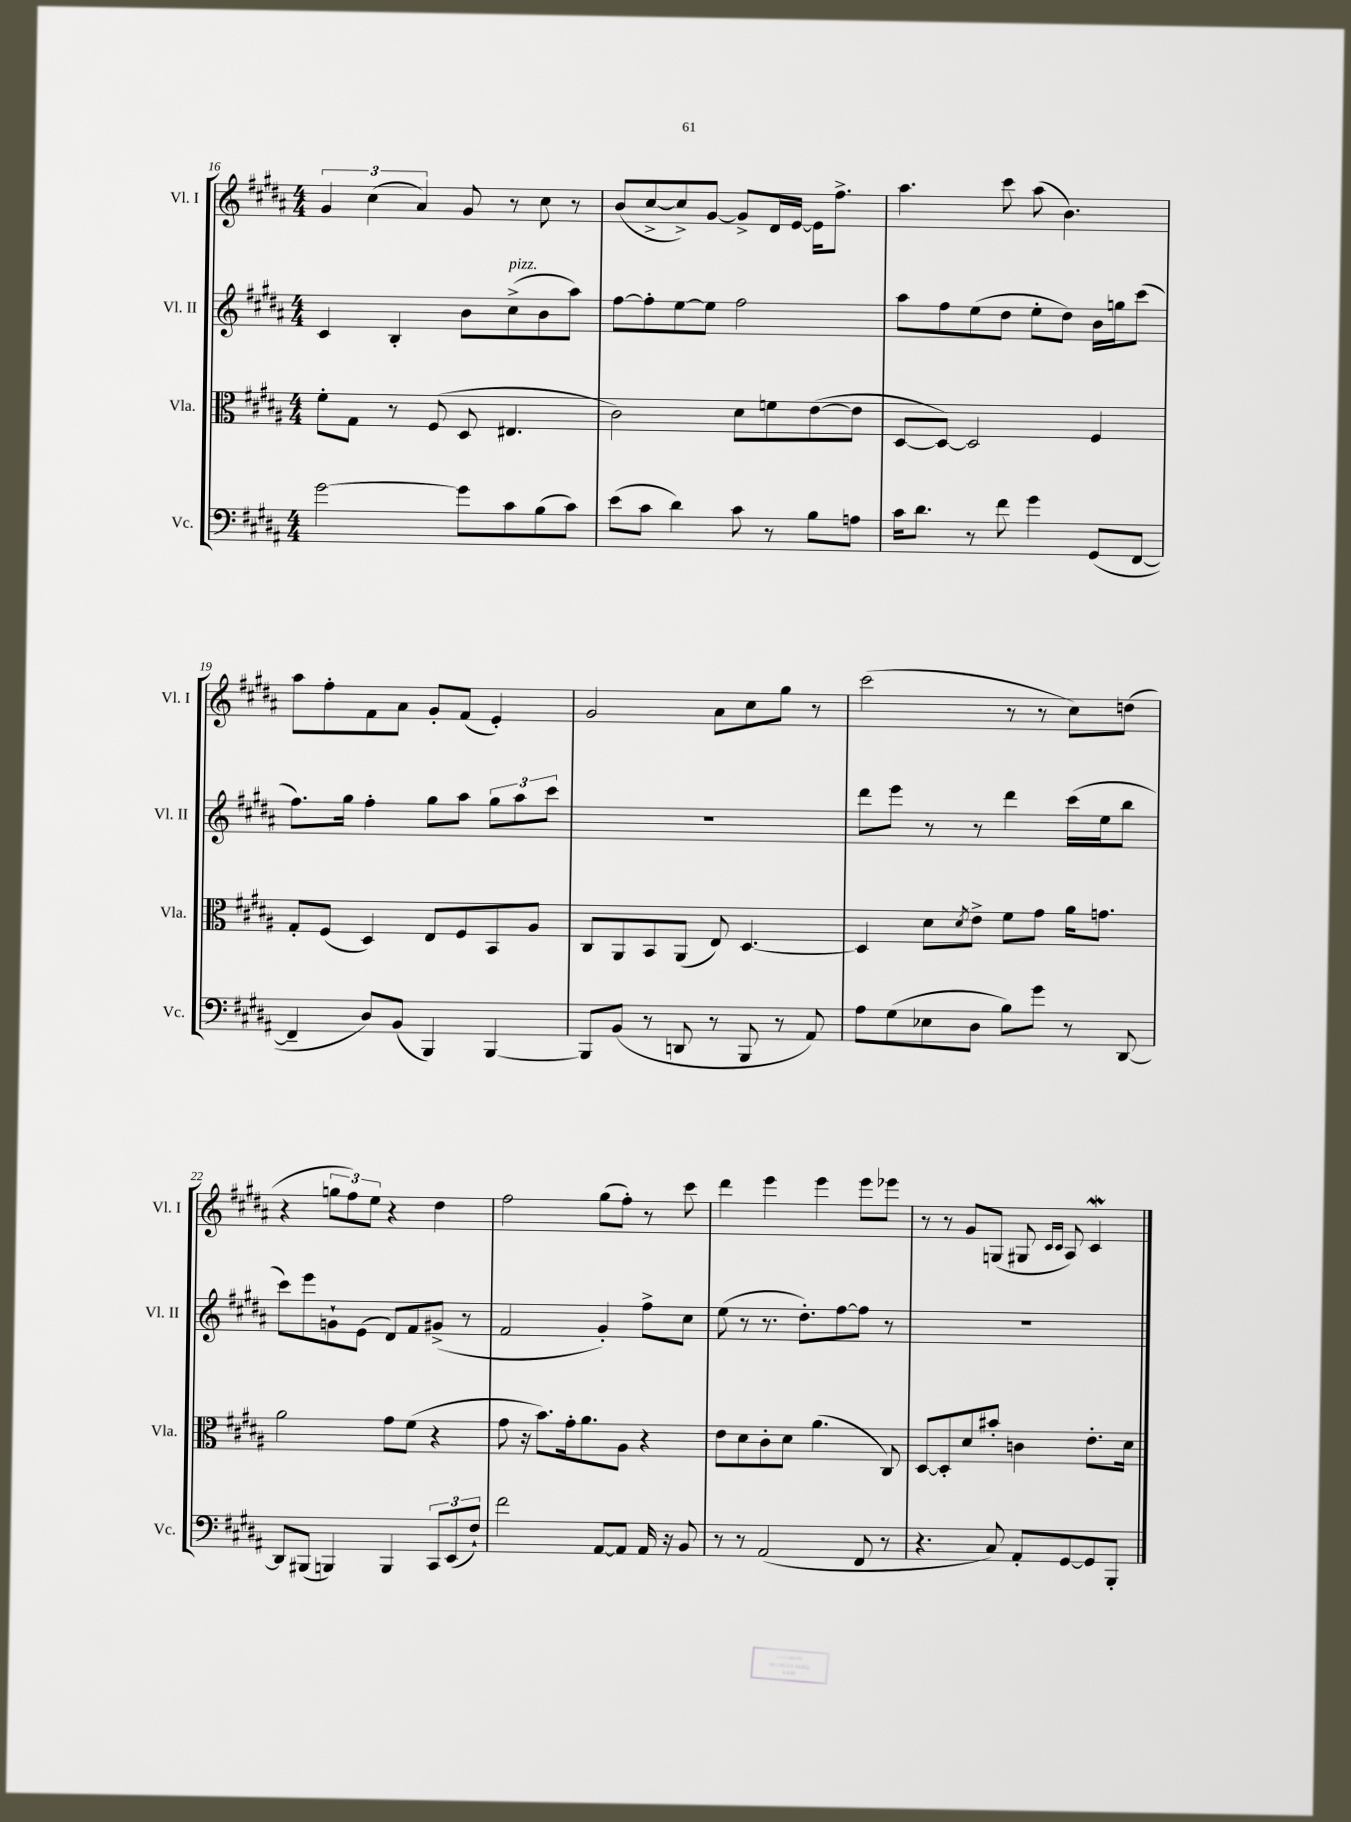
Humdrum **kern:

**kern	**kern	**kern	**kern
*part4	*part3	*part2	*part1
*staff4	*staff3	*staff2	*staff1
*I"Vc.	*I"Vla.	*I"Vl. II	*I"Vl. I
*I'Vc.	*I'Vla.	*I'Vl. II	*I'Vl. I
*clefF4	*clefC3	*clefG2	*clefG2
*k[f#c#g#d#a#]	*k[f#c#g#d#a#]	*k[f#c#g#d#a#]	*k[f#c#g#d#a#]
*M4/4	*M4/4	*M4/4	*M4/4
=16	=16	=16	=16
[2g#\	8f#'\L	4c#/	6g#/
.	8G#\J	.	.
.	.	.	(6cc#\
.	8r	4B'/	.
.	.	.	6a#/)
.	(8F#/	.	.
8g#\L]	8D#/	8b\L	8g#/
!	!	!LO:TX:a:i:t=pizz.	!
8c#\	4.E#X/	(8cc#^\	8r
(8B\	.	8b\	8cc#\
8c#\J)	.	8aa#\J)	8r
=17	=17	=17	=17
(8e\L	2c#\)	[8ff#\L	(8b/L
8c#\J	.	8ff#'\]	[8cc#^/
4d#\)	.	[8ee\	8cc#^/])
.	.	8ee\J]	[8g#/J
8c#\	8d#\L	2ff#\	8g#^/L]
8r	8fn\	.	16d#/L
.	.	.	[16e/JJ
8B\L	([8e\	.	16e\KL]
.	.	.	8.ff#^\J
8An\J	8e\J]	.	.
=18	=18	=18	=18
16c#\KL	[8D#/L	8aa#\L	4.aa#\
8.d#\J	.	.	.
.	8D#/J_)	8ff#\	.
8r	2D#/]	(8ee\	.
8f#\	.	8dd#\J	8ccc#\
4g#\	.	8ee'\L	(8aa#\
.	.	8dd#\J)	4.b\)
(8GG#/L	4F#/	16b\LL	.
.	.	16ggn\J	.
[8FF#/J	.	(8ccc#\J	.
!!LO:LB:g=z
=19	=19	=19	=19
4FF#~/]	8G#'/L	8.ff#\L)	8aa#\L
.	(8F#/J	.	8ff#'\
.	.	16gg#\Jk	.
8D#/L)	4D#/)	4ff#'\	8f#\
(8BB/J	.	.	8a#\J
4BBB/)	8E/L	8gg#\L	8g#'/L
.	8F#/	8aa#\J	(8f#/J
[4BBB/	8BB/	12gg#\L	4e'/)
.	.	12aa#\	.
.	8A#/J	.	.
.	.	12ccc#\J	.
=20	=20	=20	=20
8BBB/L]	8C#/L	1r	2g#/
(8BB/J	8AA#/	.	.
8r	8BB/	.	.
8DDn/	(8AA#/J	.	.
8r	8E/)	.	8a#\L
8BBB/	[4.D#/	.	8cc#\
8r	.	.	8gg#\J
8AA#/)	.	.	8r
=21	=21	=21	=21
8A#\L	4D#/]	8ddd#\L	(2ccc#\
(8G#\	.	8eee\J	.
8E-X\	8d#\L	8r	.
.	8qd#/	.	.
8D#\J	8e^\J	8r	.
8B\L)	8f#\L	4ddd#\	8r
8g#\J	8g#\J	.	8r
8r	16a#\KL	(16ccc#\LL	8cc#\L)
.	8.gn\J	16ee\J	.
[8DD#/	.	8bb\J	(8ddn\J
!!LO:LB:g=z
=22	=22	=22	=22
8DD#/L]	2a#\	8ccc#\L)	4r
(8BBB#X/J	.	8eee\	.
4BBBn/)	.	8gn`\	12ggn\L
.	.	.	12ff#\)
.	.	(8e\J	.
.	.	.	12ee\J
4BBB/	8g#\L	8d#/L)	4r
.	(8f#\J	8f#/	.
12CC#/L	4r	(8g#X^/J	4dd#\
(12EE/	.	.	.
.	.	8r	.
12F#`/J)	.	.	.
=23	=23	=23	=23
2f#\	8g#\	2f#/	2ff#\
.	16r	.	.
.	8.b\L)	.	.
.	16g#'\k	.	.
.	8.a#\	.	.
[8AA#/L	.	4g#'/)	(8gg#\L
8AA#/J]	8A#\J	.	8ff#'\J)
16AA#/	4r	8ff#^\L	8r
16r	.	.	.
8BB/	.	8cc#\J	8ccc#\
=24	=24	=24	=24
8r	8e\L	(8ee\	4ddd#\
8r	8d#\	8r	.
(2AA#/	8c#'\	8.r	4eee\
.	8d#\J	.	.
.	.	8.dd#'\L)	.
.	(4.a#\	.	4eee\
.	.	[8ff#\	.
8FF#/	.	8ff#\J]	8eee\L
8r	8C#/)	8r	8eee-X\J
=25	=25	=25	=25
4.r	[8D#/L	1r	8r
.	8D#'/]	.	8r
.	8d#/	.	8g#/L
8C#/)	8b#X'/J	.	(8Gn/J
8AA#'/L	4cn\	.	8G#X/
.	.	.	16qqc#/LL
.	.	.	16qqc#/JJ
[8GG#/	.	.	8A#/)
8GG#/]	8.e'\L	.	4c#W/
8BBB'/J	.	.	.
.	16d#\Jk	.	.
==	==	==	==
*-	*-	*-	*-
